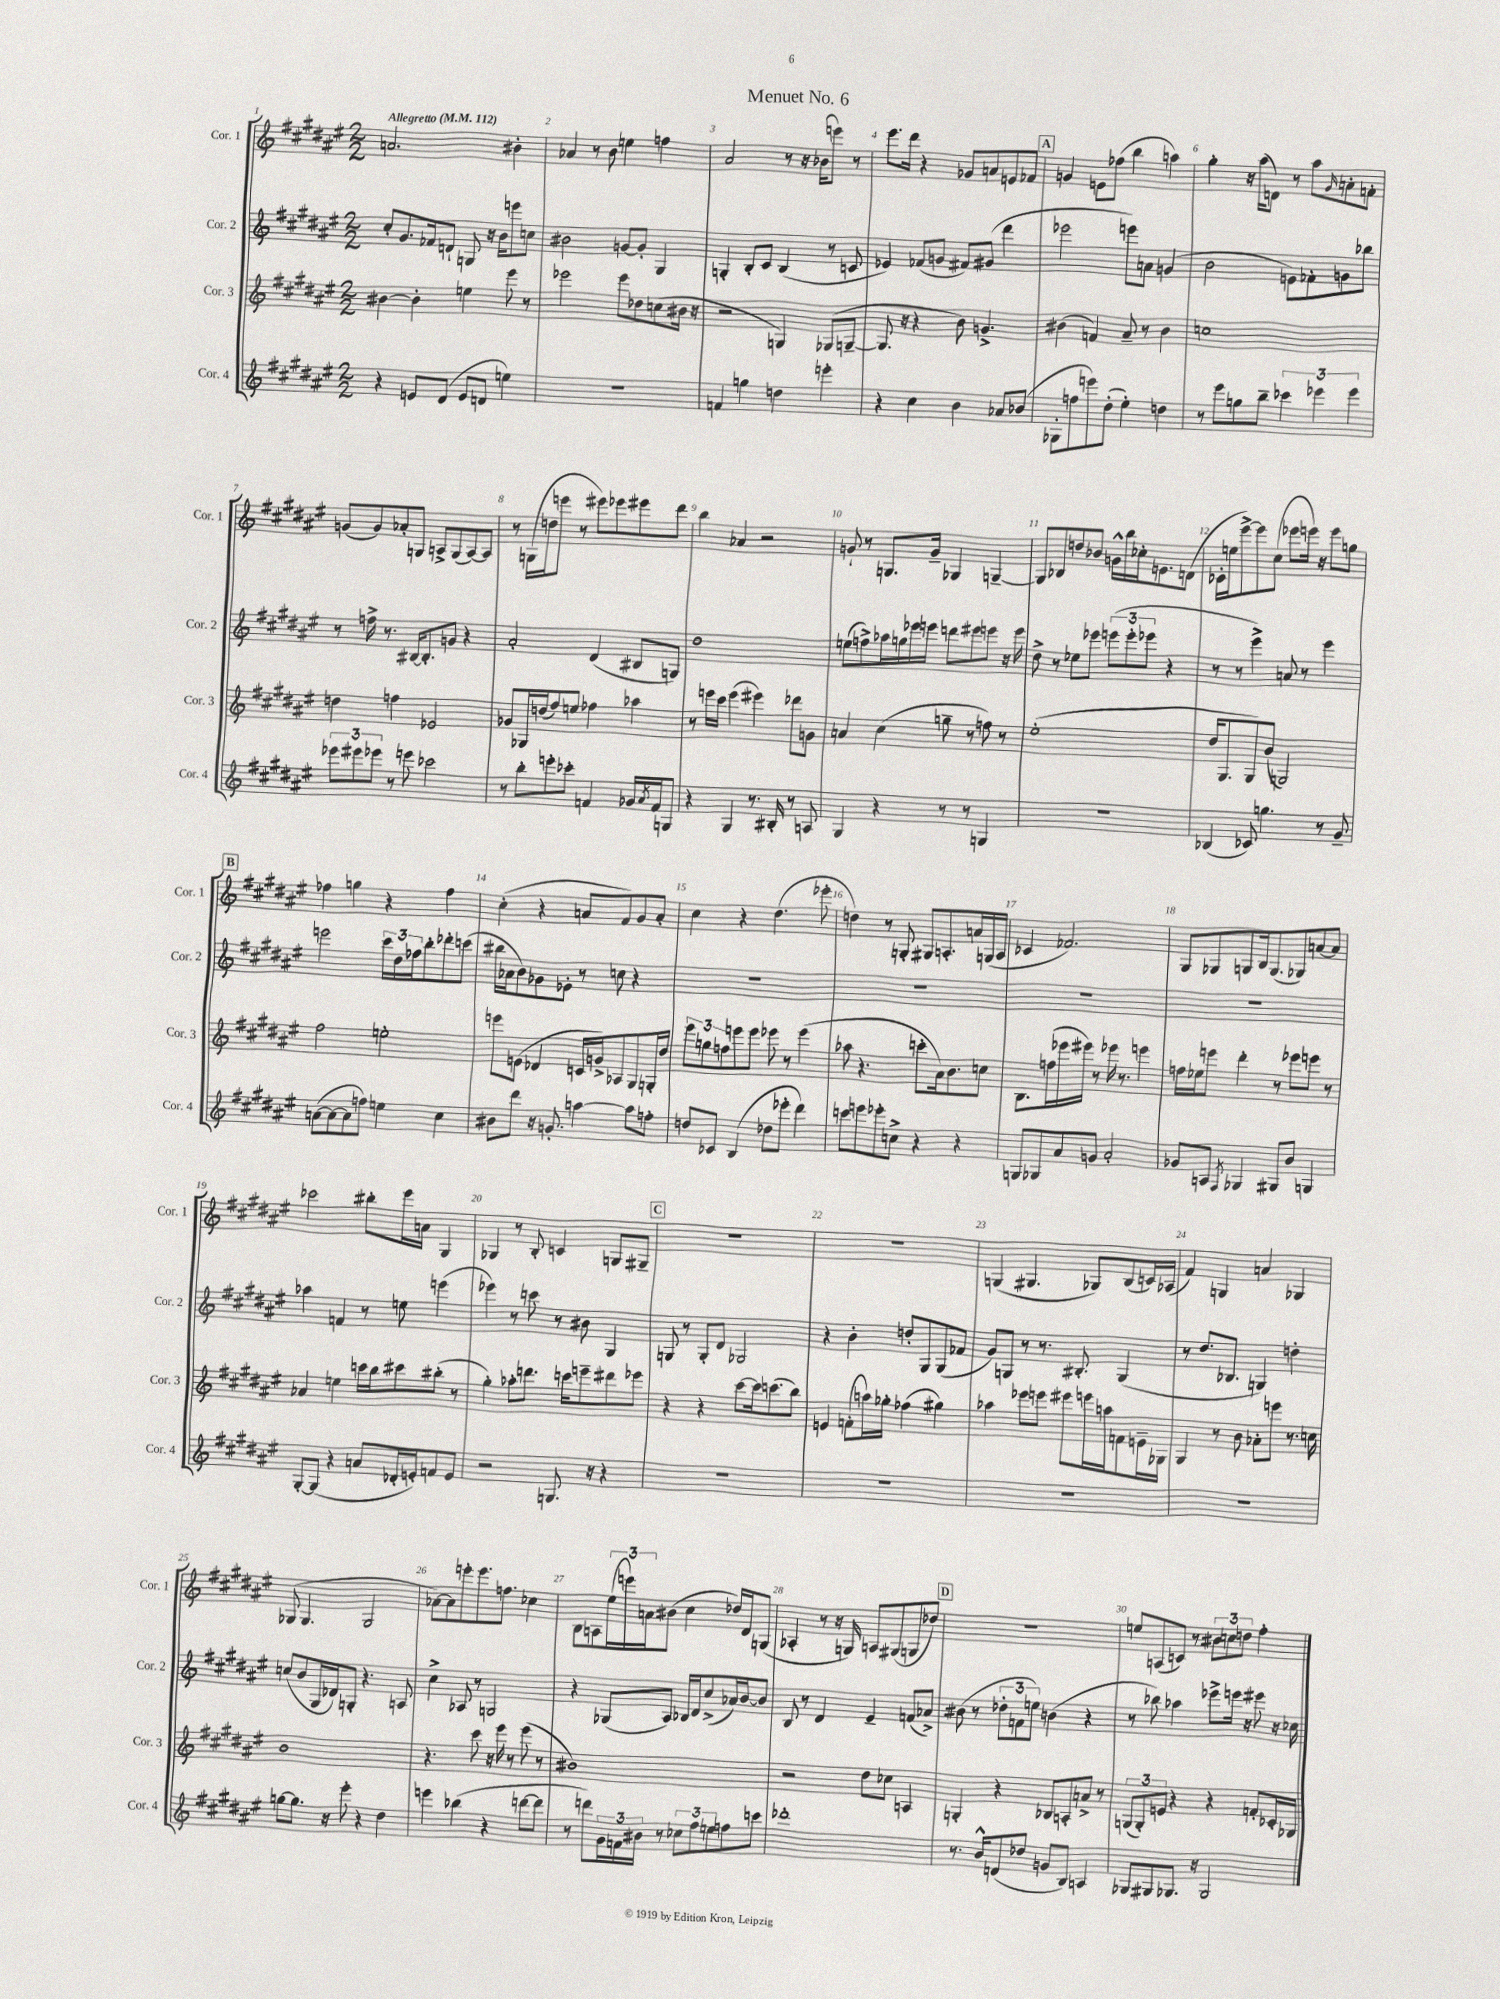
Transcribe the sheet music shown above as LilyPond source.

\header { title = "Menuet No. 6" }
<<
\new StaffGroup <<
\new Staff = "s0" \with { instrumentName = "Cor. 1" shortInstrumentName = "Cor. 1" } {
    \clef treble \key fis \major \numericTimeSignature \time 2/2 \tempo "Allegretto" 4 = 112
    a'2. bis'4-. |
    aes'4 r8 b'8 e''4 f''4 |
    ais'2 r8 r16 bes'16( e'''8) r8 |
    eis'''8. dis'''16 r4 ges'8 a'8 e'8 fes'8 |
    \mark \markup { \box "A" } g'4 e'8 fes''8( b''4 a''4) |
    gis''4-. r16 ais''16( d'8) r8 ais''8 \grace { gis'16 } a'8-. f'8-. |
    g'8( g'8) aes'8-. g8 a8-> g8( a8~) a8 |
    r8 g16( d''16 e'''8 r8 eis'''8) ees'''8 eis'''8 dis'''8 |
    b''4 aes'4 r2 |
    g'8-! r8 g8. g'16-- ges4 g4~-- |
    g8 bes8 d''8 bes'8 g'16-^ b''16 ces''16-. e'8. d'8( |
    ces'16-. e''16 eis'''8~->) eis'''8 cis''8( ees'''8 e'''16) r16 e'''8 g''8 |
    \mark \markup { \box "B" } fes''4 g''4 r4 fes''4 |
    cis''4-.( r4 a'8 fis'8) gis'8 a'8-. |
    cis''4 r4 dis''4.( ees'''8-. |
    d''4) r8 g8-. gis8 a8.-. a'16 g16( a16 |
    ces'4 fes'2.) |
    gis8 ges8 g8 b16 g8.( ges8) a'8~ a'8 |
    ces'''2 bis''8-. eis'''16 a'16 gis4 |
    ges4 r8 b8-. c'4 g8 gis8-- |
    \mark \markup { \box "C" } R1 |
    r1 |
    g4( gis4. ges8) b8( c'16) aes16( |
    fis'4) g4 a'4 ges4 |
    ges8( ges4. ges2 |
    aes'8~) aes'8 e'''8-. e'''8. f''8. ces''4 |
    b8 a8 \tuplet 3/2 { eis''16( e'''16) a'16 } bis'8( cis''4 des''16) dis'16 g8( |
    aes4-. r8 r16 g16) a8 gis8( g8 des''8) |
    \mark \markup { \box "D" } r1 |
    e''8 a8( c'8) r8 \tuplet 3/2 { bis'8 c''8 d''8 } fis''4-. \bar "|." |
}
\new Staff = "s1" \with { instrumentName = "Cor. 2" shortInstrumentName = "Cor. 2" } {
    \clef treble \key fis \major \numericTimeSignature \time 2/2
    cis''8-. gis'8. fes'16 d'8-! g8 r16 b'16 e'''8 c''8 |
    bis'2 g'8~ g'8-. gis4 |
    g4-. b8-. cis'8 b4( r8 c'8 |
    ees'4) fes'8( g'8 fis'8) gis'8( dis'''4 |
    \mark \markup { \box "A" } ees'''2 e'''8) a'8 g'4( |
    b'2 e'8) fes'8-. g'8 bes''8 |
    r8 f''16-> r8. bis16~ bis8.-. g'8 r4 |
    ais'2-. dis'4( bis8 g8) |
    dis''1 |
    e''8( f''8->) aes''16 g''16 ees'''16 e'''16 d'''8 eis'''8 e'''8 r16 e'''16 |
    dis''8-> r8 ees''8 ees'''8 \tuplet 3/2 { e'''8( e'''8-. ees'''8 } r4 |
    r8 r8 eis'''4->) a'8 r8 eis'''4 |
    \mark \markup { \box "B" } e'''2 \tuplet 3/2 { cis'''16 dis''16 fes''16 } b''8-. des'''8-. c'''8( |
    bis''16 aes'16 b'8) ges'8 ees'8-. r8 c''8 r4 |
    R1 |
    R1 |
    R1 |
    R1 |
    aes''4 f'4 r8 e''8 e'''4( |
    ees'''4) r8 c'''8 r8 bis'8 gis4 |
    \mark \markup { \box "C" } g8 r8 g8-. dis'8 ges2 |
    r4 b'4-. d''8-. gis8 gis8( fes'8 |
    gis'8) g8 r8 r8. bis8.-. g4( |
    r8 dis''8. bes8. g4) d''4-. |
    c''8( b'8 gis16 des'16) g8-. r4. a8 |
    cis''4-> aes8 r8 g2 |
    r4 ges8( ais8) bes16 dis'16 cis''8->( aes'16) b'16~ b'8 |
    b8 r8 dis'4 eis'4-- f'8( aes'8->) |
    \mark \markup { \box "D" } bis'8( r8 \tuplet 3/2 { des''8-. f'8 e''8) } b'4( r4 |
    r8 bes''8) aes''4 ees'''8-> e'''16 r16 eis'''8 r16 ces''16 \bar "|." |
}
\new Staff = "s2" \with { instrumentName = "Cor. 3" shortInstrumentName = "Cor. 3" } {
    \clef treble \key fis \major \numericTimeSignature \time 2/2
    bis'4~ bis'4-. e''4 eis'''8 r8 |
    ees'''2 ees'''8 des''8 c''8( bis'16 r16 |
    r2 g4) ges8( g8~-- |
    g8. r16 r4 b'8) g'4.-> |
    \mark \markup { \box "A" } bis'4( f'4) ais'8-- r8 bis'4 |
    c''1 |
    d''4 f''4 ees'2 |
    ges'8 ges16 d''16( fis''8) e''8 fes''4 aes''4 |
    r8 e'''16 cis'''16 e'''4( eis'''4) des'''8 g'8 |
    a'4 cis''4( g''8-- r8 f''8) r8 |
    eis''1-.( |
    dis''16 gis8. gis8) b'8( g2) |
    \mark \markup { \box "B" } fis''2 e''2-. |
    e'''8 e'8( des'4 c'16 g'16->) aes8 gis8 g16-. dis''16 |
    \tuplet 3/2 { eis'''8 g''8 f''8 } e'''8 e'''8 ees'''8 r8 ees'''4( |
    aes''8 r4. c'''8-. ais'16) b'8. c''8 |
    b8. f''16( ees'''16 eis'''16) r8 ees'''16 r8. e'''4 |
    f''16 ees''16 e'''8 dis'''4-. r8 ees'''8 e'''8 r8 |
    aes'4 e''4 c'''16 b''16 cis'''8 bis''8-.( r8 |
    gis''4-.) aes''8-. d'''8. c'''16 e'''8-- dis'''8 ees'''8 |
    \mark \markup { \box "C" } r4 r4 cis'''8~ cis'''16 c'''8.( b''8) |
    e'4 f'8-.( a''16) ges''16-. fes''4( gis''4) |
    aes''4 ees'''8 e'''8 eis'''8 e'''16 a''16 f'8 e'16-- ges16 |
    gis4 r8 b'8 aes'8-. e'''8 r8. c''16 |
    b'1 |
    r4. cis'''8 r16 eis'''16 r8 eis'''8( r8 |
    bis'1) |
    r2 dis''8 ces''8 a4 |
    \mark \markup { \box "D" } g4-. r4 bes8 a8-. a'8-> r8 |
    \tuplet 3/2 { g8( g8-.) e'8 } r4 r4 f'8-. ces'16-. ges16 \bar "|." |
}
\new Staff = "s3" \with { instrumentName = "Cor. 4" shortInstrumentName = "Cor. 4" } {
    \clef treble \key fis \major \numericTimeSignature \time 2/2
    r4 e'8 dis'8( e'8 d'8 e''4) |
    r1 |
    f'4 g''4 d''4 e'''4-. |
    r4 cis''4 b'4 aes'8 bes'8( |
    \mark \markup { \box "A" } ges8-. f''8 e'''8) dis''8-.( eis''4-.) d''4 |
    r8 eis'''8 g''8 b''8-- \tuplet 3/2 { ces'''4 ees'''4 ees'''4 } |
    \tuplet 3/2 { ees'''8 eis'''8 ees'''8 } r8 e'''8 ces'''2 |
    r8 b''8-. e'''8-. ces'''8-. f'4 ges'16 \acciaccatura { ais'8 } f'16 g8 |
    r4 gis4 r8. bis16-. r8 a8 |
    gis4 r4 r8 r8 g4 |
    r1 |
    bes4( ces'8) g''4. r8 gis'8-- |
    \mark \markup { \box "B" } a'8~( a'8~ a'8 f''8) e''4 cis''4 |
    bis'8 dis'''8 r16 g'8.-. a''4~ a''8 f''8-. |
    d''8 ces'8 b4( des''8 ees'''8-. dis'''4) |
    c'''8 e'''8 ees'''8-. c''8-> r4 r4 |
    g8 ges8 ais'8 g'8 ais'2-. |
    ges'8 a8 \acciaccatura { fis8 } ges4 gis8 b'8 g4 |
    gis8~-. gis8( r4 a'8 des'16-. e'16-.) f'8 e'8 |
    r2 g8. r16 r4 |
    \mark \markup { \box "C" } R1 |
    R1 |
    R1 |
    R1 |
    g''8~ g''8. r16 eis'''8-. r4 dis''4 |
    e'''4 bes''4( r4 d'''8~ d'''8 |
    r8 d'''8) \tuplet 3/2 { gis'16 f'16 bis'16 } r8 \tuplet 3/2 { ces''8 fis''8 e''8 } f''8 c'''8 |
    des'''1-. |
    \mark \markup { \box "D" } r8. b'16-^ d'8( des''8 g'8 b8) a4 |
    ges8 gis8 ges8. r16 ges2 \bar "|." |
}
>>
>>
\layout { \context { \Score \override BarNumber.break-visibility = ##(#f #t #t) barNumberVisibility = #all-bar-numbers-visible } }
